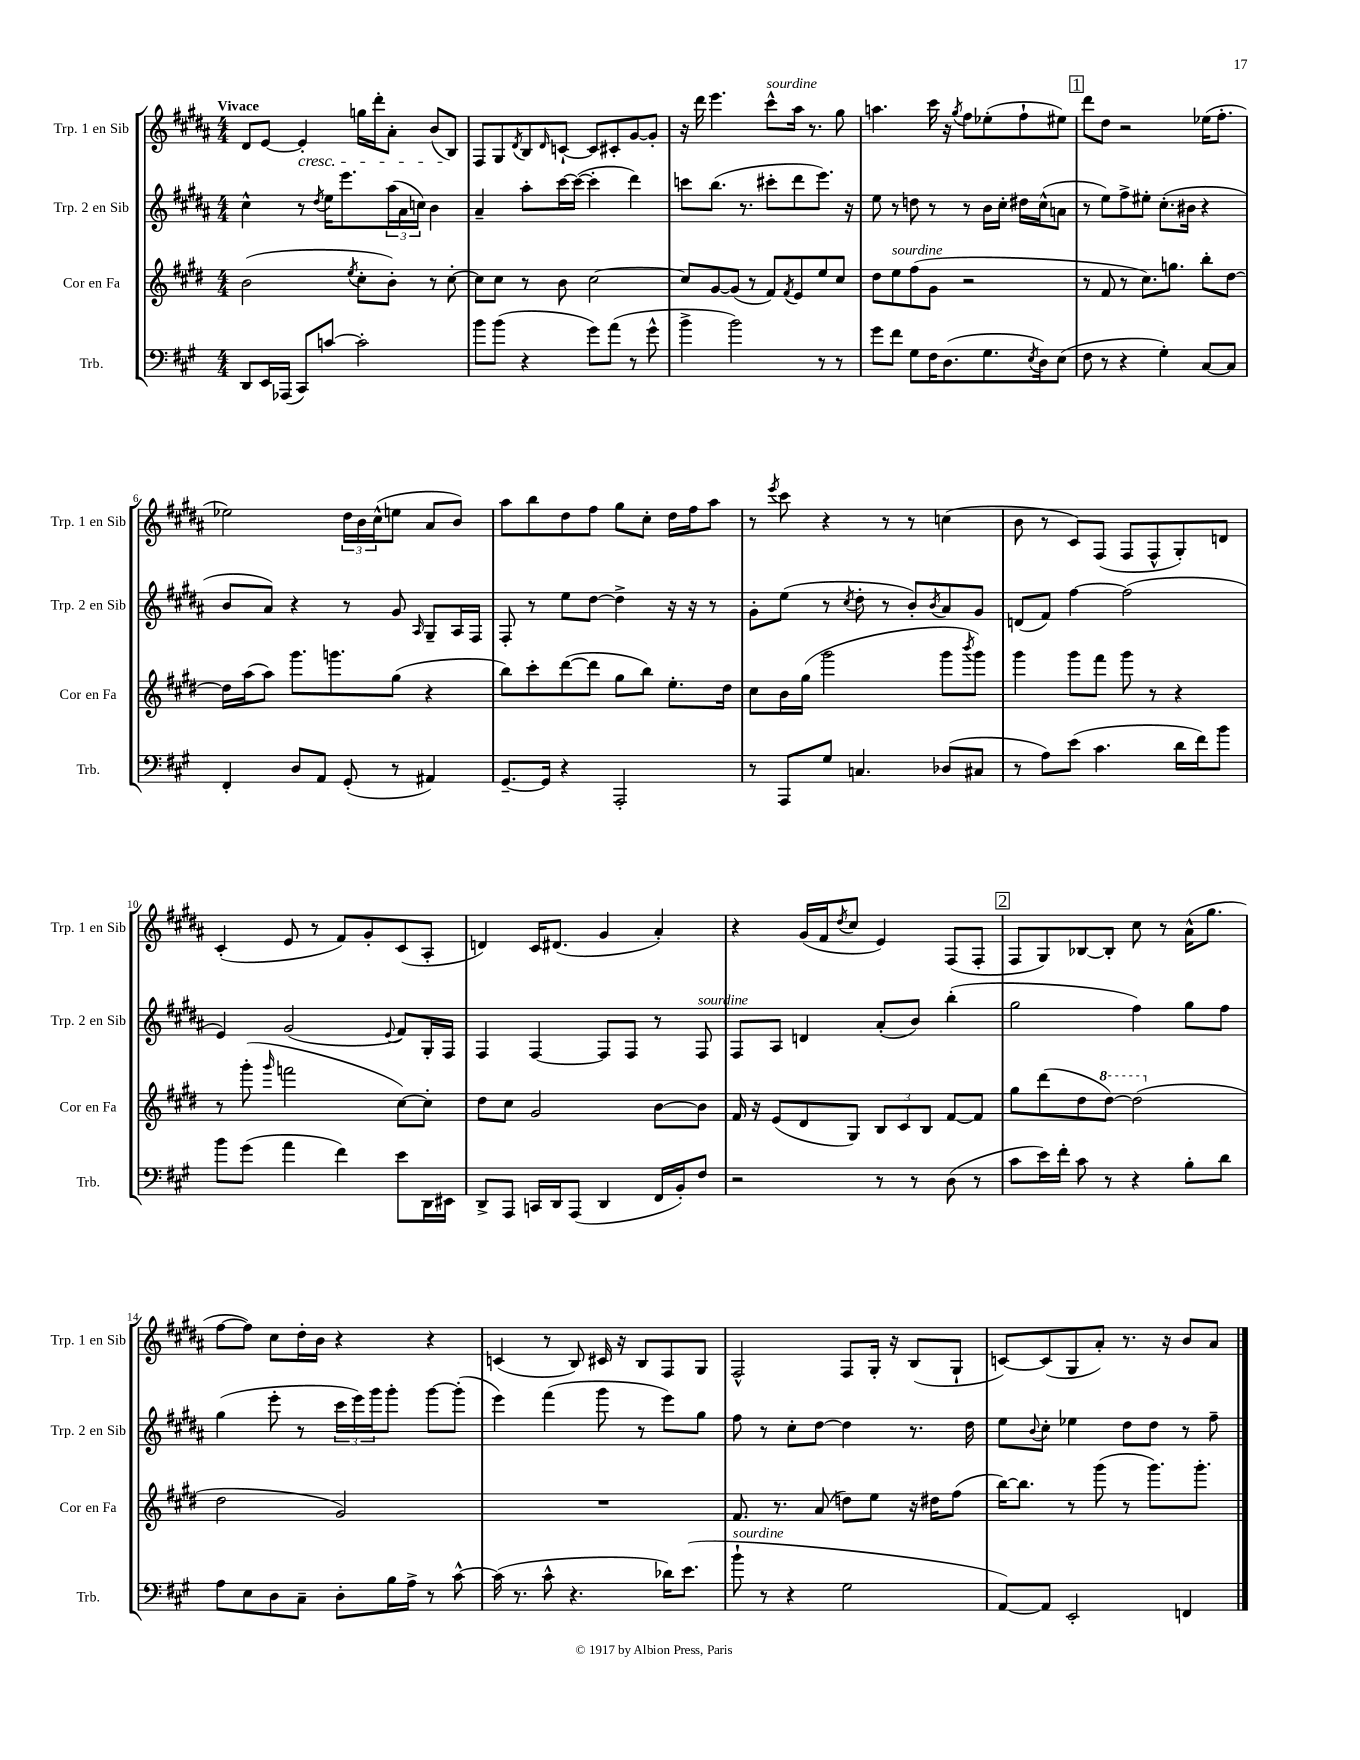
<<
\new StaffGroup <<
\new Staff = "s0" \with { instrumentName = "Trp. 1 en Sib" shortInstrumentName = "Trp. 1 en Sib" } {
    \clef treble \key b \major \numericTimeSignature \time 4/4 \tempo "Vivace"
    dis'8 e'8~ e'4-.\cresc g''16 dis'''16-. ais'8-. b'8( b8\!) |
    fis8 gis8 \acciaccatura { dis'8 } b8 \grace { dis'16 } c'8~-! c'8 cis'8-. gis'8~ gis'8-. |
    r16 dis'''16 e'''4. cis'''8-^^\markup { \italic "sourdine" } ais''16 r8. gis''8 |
    a''4. cis'''16 r16 \acciaccatura { gis''8 } fis''8 ees''8-.( fis''8-! eis''8) |
    \mark \markup { \box "1" } dis'''8 dis''8 r2 ees''16( fis''8.-. |
    ees''2) \tuplet 3/2 { dis''16 b'16 cis''16-^( } e''8 ais'8 b'8) |
    ais''8 b''8 dis''8 fis''8 gis''8 cis''8-. dis''16 fis''16 ais''8 |
    r8 \acciaccatura { e'''8 } cis'''8 r4 r8 r8 c''4( |
    b'8 r8 cis'8) fis8( fis8 fis8-^ gis8-.) d'8 |
    cis'4-.( e'8 r8 fis'8) gis'8-. cis'8( ais8-. |
    d'4) cis'16 dis'8.( gis'4 ais'4-.) |
    r4 gis'16( fis'16 \acciaccatura { dis''8 } cis''8 e'4) fis8( fis8-. |
    \mark \markup { \box "2" } fis8 gis8) bes8~ bes8-. cis''8 r8 ais'16-^( gis''8. |
    fis''8~ fis''8) cis''8 dis''16-. b'16 r4 r4 |
    c'4( r8 b8) cis'16 r16 b8 fis8 gis8 |
    fis2-^ fis8 gis16-. r16 b8( gis8-! |
    c'8~) c'8( gis8 ais'8-.) r8. r16 b'8 ais'8 \bar "|." |
}
\new Staff = "s1" \with { instrumentName = "Trp. 2 en Sib" shortInstrumentName = "Trp. 2 en Sib" } {
    \clef treble \key b \major \numericTimeSignature \time 4/4
    cis''4-^ r8 \acciaccatura { dis''8 } e''16 e'''8. \tuplet 3/2 { ais''16( ais'16 c''16) } b'4 |
    ais'4-- ais''8-. cis'''16~ cis'''16~( cis'''4-. dis'''4) |
    c'''8 b''8.( r8. cis'''8-. dis'''8 e'''8.) r16 |
    e''8 r8 d''8 r8 r8 b'16 cis''16-. dis''16 cis''16-^( a'8 |
    \mark \markup { \box "1" } r8 e''8) fis''8-> eis''8-. cis''8.-.( bis'16 r4 |
    b'8 ais'8) r4 r8 gis'8 \grace { ais16 } gis8-- ais16 fis16 |
    fis8-. r8 e''8 dis''8~ dis''4-> r16 r16 r8 |
    gis'8-. e''8( r8 \acciaccatura { cis''8 } dis''8-. r8 b'8-.) \acciaccatura { b'8 } ais'8 gis'8 |
    d'8( fis'8) fis''4~ fis''2( |
    e'4) gis'2( \appoggiatura { e'8 } fis'8) gis16-. fis16 |
    fis4 fis4~ fis8 fis8 r8 fis8^\markup { \italic "sourdine" } |
    fis8 ais8 d'4 ais'8-.( b'8) b''4-.( |
    \mark \markup { \box "2" } gis''2 fis''4) gis''8 fis''8 |
    gis''4( e'''8-. r8 \tuplet 3/2 { cis'''16 e'''16) gis'''16 } gis'''8-. gis'''8~ gis'''8-.( |
    e'''4) fis'''4( gis'''8 r8 e'''8) gis''8 |
    fis''8 r8 cis''8-. dis''8~ dis''4 r8. dis''16 |
    e''8 \appoggiatura { b'8 } cis''8-. ees''4 dis''8 dis''8 r8 fis''8-- \bar "|." |
}
\new Staff = "s2" \with { instrumentName = "Cor en Fa" shortInstrumentName = "Cor en Fa" } {
    \clef treble \key e \major \numericTimeSignature \time 4/4
    b'2( \acciaccatura { e''8 } cis''8-. b'8-.) r8 cis''8~-. |
    cis''8 cis''8 r8 b'8 cis''2~ |
    cis''8 gis'8~ gis'8( r8 fis'8) \acciaccatura { fis'8 } e'8 e''8 cis''8 |
    dis''8 e''8^\markup { \italic "sourdine" } fis''8( gis'8 r2 |
    \mark \markup { \box "1" } r8 fis'8 r8 cis''8.) g''8. b''8-. dis''8~ |
    dis''16 a''16( a''8) gis'''8. g'''8. gis''8( r4 |
    b''8) cis'''8-. dis'''8~( dis'''8 gis''8 b''8) e''8.-. dis''16 |
    cis''8 b'16 gis''16( gis'''2 gis'''8 \acciaccatura { b'''8 } gis'''8) |
    gis'''4 gis'''8 fis'''8 gis'''8 r8 r4 |
    r8 gis'''8-.( \grace { gis'''16 } f'''2 cis''8~) cis''8-. |
    dis''8 cis''8 gis'2 b'8~ b'8 |
    fis'16 r16 e'8( dis'8 gis8) \tuplet 3/2 { b8 cis'8 b8 } fis'8~ fis'8 |
    \mark \markup { \box "2" } gis''8 dis'''8( dis''8 \ottava #1 dis'''8~) dis'''2( \ottava #0 |
    dis''2 gis'2) |
    R1 |
    fis'8. r8. a'8( d''8) e''8 r16 dis''16 fis''8( |
    b''16~) b''8. r8 gis'''8( r8 gis'''8.) gis'''8.-. \bar "|." |
}
\new Staff = "s3" \with { instrumentName = "Trb." shortInstrumentName = "Trb." } {
    \clef bass \key a \major \numericTimeSignature \time 4/4
    d,8 e,16 aes,,16( cis,8) c'8~ c'2-. |
    b'8 b'8( r4 gis'8) a'8( r8 gis'8-^ |
    b'4-> b'2) r8 r8 |
    gis'8 fis'8 gis8 fis16 d8.( gis8. \acciaccatura { e8 } d16) e8( |
    \mark \markup { \box "1" } fis8 r8 r4 gis4-.) cis8~ cis8 |
    fis,4-. d8 a,8 gis,8-.( r8 ais,4) |
    gis,8.~-- gis,16 r4 a,,2-. |
    r8 a,,8 gis8 c4. des8( cis8 |
    r8 a8) e'8( cis'4. d'16 fis'16) b'8 |
    b'8 gis'8( a'4 fis'4) e'8 d,16 eis,16 |
    d,8-> a,,8 c,16 d,16 a,,8( d,4 fis,16 b,16-.) fis8 |
    r2 r8 r8 d8( r8 |
    \mark \markup { \box "2" } cis'8 e'16) fis'16-. cis'8 r8 r4 b8-. d'8 |
    a8 e8 d8 cis8-- d8-. b16 a16-> r8 cis'8~-^ |
    cis'16( r8. cis'8-^ r4. des'16) e'8.( |
    b'8-!^\markup { \italic "sourdine" } r8 r4 gis2 |
    a,8~) a,8 e,2-. f,4 \bar "|." |
}
>>
>>
